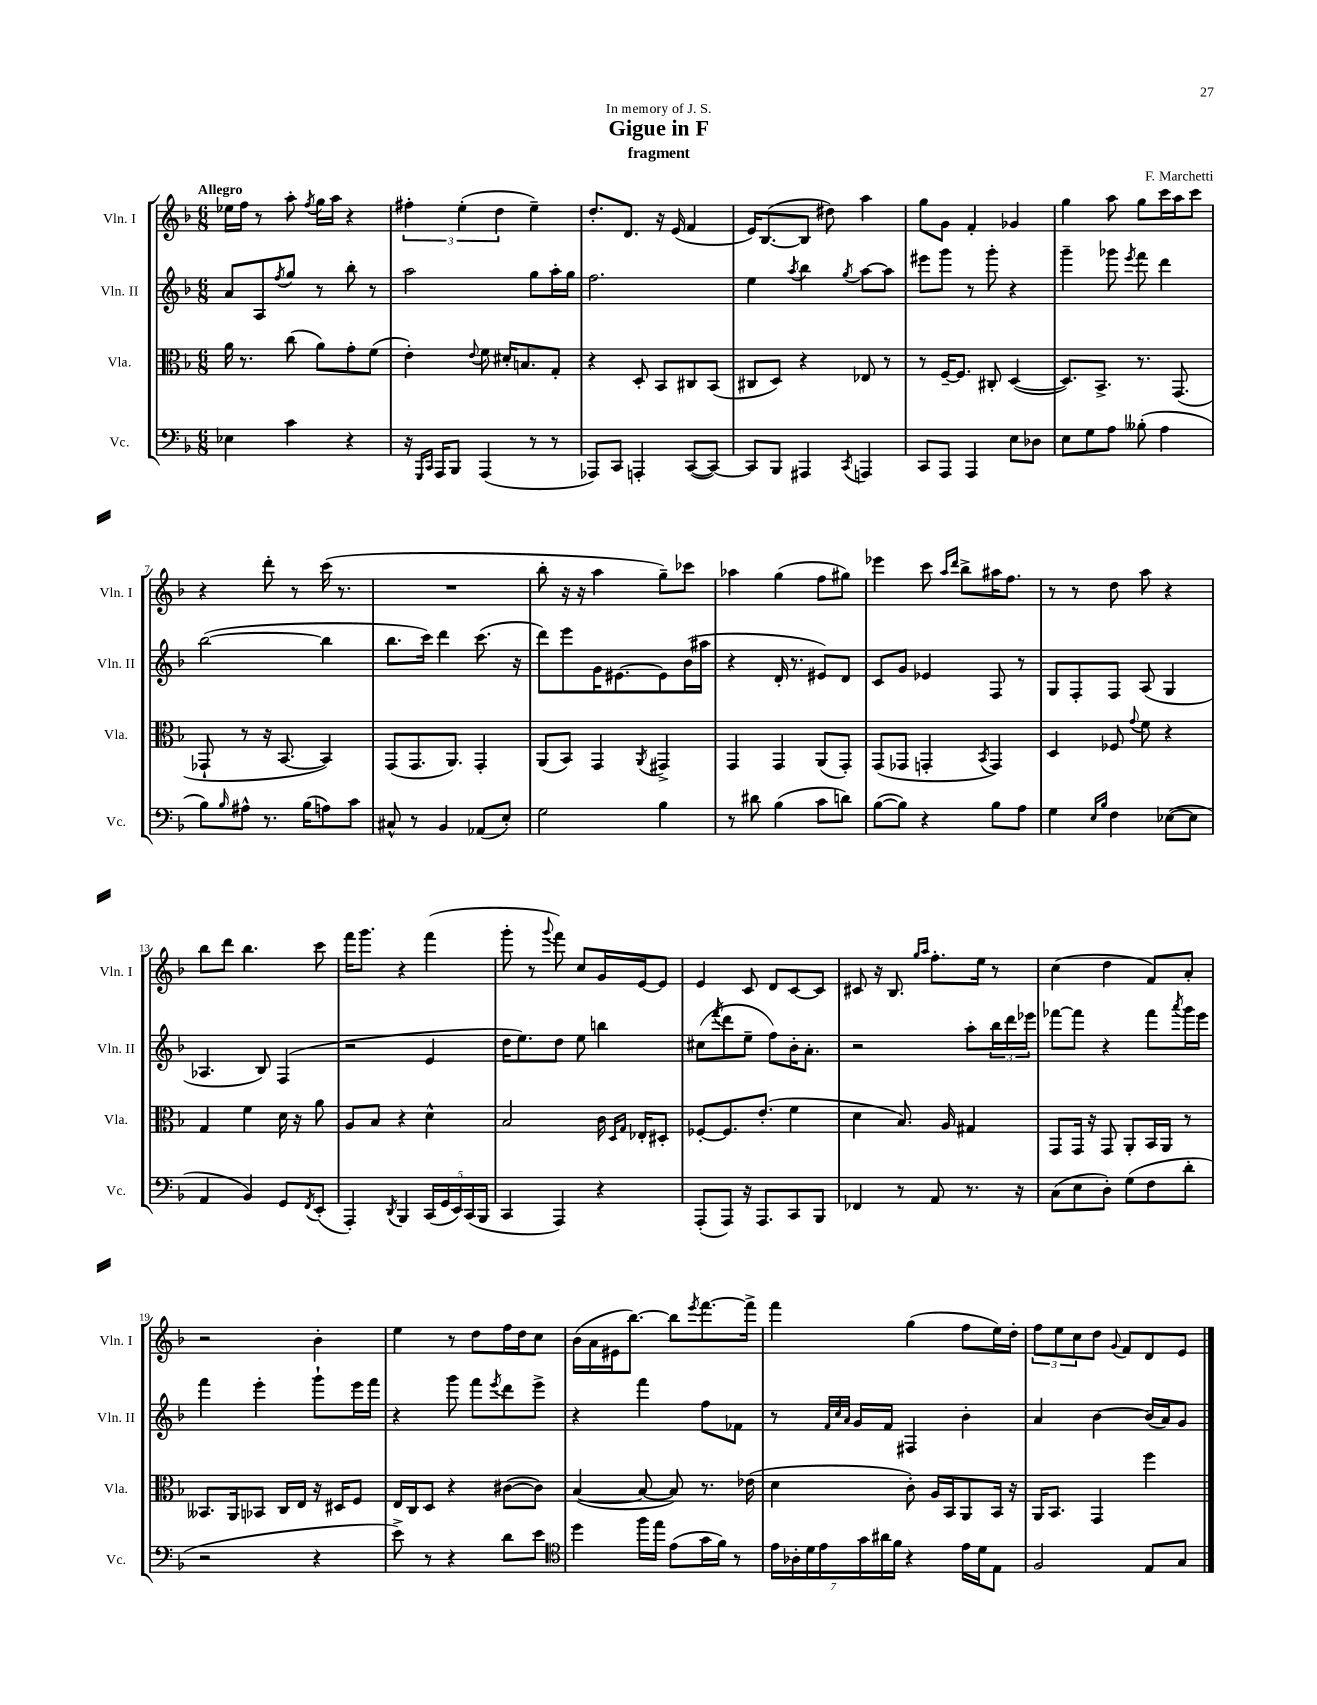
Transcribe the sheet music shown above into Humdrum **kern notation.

**kern	**kern	**kern	**kern
*staff4	*staff3	*staff2	*staff1
*clefF4	*clefC3	*clefG2	*clefG2
*k[b-]	*k[b-]	*k[b-]	*k[b-]
*M6/8	*M6/8	*M6/8	*M6/8
4E-	16a	8a	16ee-
.	8.r	.	16ff
.	.	8A	8r
.	.	8qff	.
4c	(8cc	8gg	8aa'
.	.	.	8qff
.	8a)	8r	16gg
.	.	.	16aa
4r	8g'	8bb-'	4r
.	(8f	8r	.
=	=	=	=
16r	4e')	2aa	6ff#'
16qqGGG	.	.	.
16qqCC	.	.	.
16AAA	.	.	.
8BBB-	.	.	.
.	.	.	(6ee'
.	8qqe	.	.
(4AAA	8f	.	.
.	.	.	6dd
.	16d#'	.	.
.	8.B	.	.
8r	.	8gg	4ee~)
8r	8G'	16aa'	.
.	.	16gg	.
=	=	=	=
8AAA-)	4r	2.ff	8.dd'
8CC	.	.	.
.	.	.	8.d
4AAA'	8D'	.	.
.	8BB-	.	16r
.	.	.	(16e
([8CC	8C#	.	4f
8CC_)	(8BB-	.	.
=	=	=	=
8CC]	8C#	4ee	16e)
.	.	.	([8.B-
8BBB-	8D)	.	.
.	.	8qaa	.
4AAA#	4r	4bb-	8B-]
.	.	.	8dd#)
8qCC	.	8qgg	.
4AAA	8E-	[8aa	4aa
.	8r	8aa]	.
=	=	=	=
8CC	8r	8eee#	8gg
8AAA	[16F~	8ggg	8g
.	8.F]	.	.
4AAA	.	8r	4f'
.	8C#'	8ggg'	.
8E	([4D	4r	4g-
8D-	.	.	.
=	=	=	=
8E	8.D])	4ggg~	4gg
8G	.	.	.
.	8.BB-^	.	.
8A	.	8ggg-	8aa
.	.	8qeee	.
(8B--'	8.r	8fff	8gg
4A	.	4ddd	16ccc
.	(8.GG	.	16aa
.	.	.	8ccc
=	=	=	=
8B-)	8GG-`	([2bb-	4r
16qqB-	.	.	.
8A#^^	8r	.	.
8.r	16r	.	8ddd'
.	[8.BB-	.	.
.	.	.	8r
(16B-	.	.	.
8A)	4BB-])	4bb-]	(16ccc
.	.	.	8.r
8c	.	.	.
=	=	=	=
8C#^^	(8GG	8.bb-	2.r
8r	8.GG	.	.
.	.	16ccc)	.
4BB-	.	4ddd	.
.	8.AA)	.	.
(8AA-	4GG'	(8.ccc	.
8E')	.	.	.
.	.	16r	.
=	=	=	=
2G	(8AA	8ddd)	8bb-'
.	8BB-)	8eee	16r
.	.	.	16r
.	4GG	16g	4aa
.	.	[8.e#	.
.	8qAA	.	.
4B-	4GG#^	8e#]	8gg~)
.	.	(16b-	8ccc-
.	.	16aa#	.
=	=	=	=
8r	4GG	4r	4aa-
8d#	.	.	.
(4B-	4GG	16d'	(4gg
.	.	8.r	.
8c	(8AA	8e#)	8ff
8d)	8GG')	8d	8gg#)
=	=	=	=
([8B-	(8GG	8c	4eee-
8B-])	8GG-	8g	.
4r	4GG'	4e-	8ccc
.	.	.	16qqaa
.	.	.	16qqddd
.	.	.	8bb-^
.	8qBB-	.	.
8B-	4GG)	8F	16aa#
.	.	.	8.ff
8A	.	8r	.
=	=	=	=
4G	4D	8G	8r
.	.	8F'	8r
16qqE	.	.	.
16qqB-	.	.	.
4F	8F-	8F	8dd
.	8qqg	.	.
.	8f	(8A	8aa
([8E-	4r	4G	4r
8E-]	.	.	.
=	=	=	=
4AA	4G	4.A-	8bb-
.	.	.	8ddd
4BB-)	4f	.	4.bb-
.	.	8B-)	.
8GG	16d	(4F	.
.	16r	.	.
8qFF	.	.	.
(8EE'	8a	.	8ccc
=	=	=	=
4AAA')	8A	2r	16fff
.	.	.	8.ggg
.	8B-	.	.
8qDD	.	.	.
4BBB-	4r	.	4r
(20CC	4d^^	4e	(4fff
20GG	.	.	.
20EE)	.	.	.
(20CC	.	.	.
20BBB-	.	.	.
=	=	=	=
4CC	2B-	16dd	8ggg'
.	.	8.ee)	.
.	.	.	8r
.	.	.	8qqggg
4AAA)	.	8dd	8fff)
.	.	8ee	8cc
4r	16c	4bb	16g
.	16qqD	.	.
.	16qqG	.	.
.	16E-'	.	[16e
.	8D#'	.	8e]
=	=	=	=
(8AAA'	[8F-'	(8cc#	4e
.	.	8qfff	.
8AAA)	8.F-]	8ddd	.
16r	.	8ee~	8c
8.AAA	(8.e'	.	.
.	.	8ff)	8d
8CC	4f	16b-'	[8c
.	.	8.a'	.
8BBB-	.	.	8c]
=	=	=	=
4FF-	4d	2r	8c#
.	.	.	16r
.	.	.	8.B-
8r	8.B-)	.	.
.	.	.	16qqgg
.	.	.	16qqaa
8AA	.	.	8.ff'
.	16A	.	.
8.r	4G#	8aa'	.
.	.	.	16ee
.	.	24bb-	8r
.	.	24ddd	.
16r	.	.	.
.	.	24eee-	.
=	=	=	=
(8C	8GG	[8fff-	(4cc
8E	16GG	8fff-]	.
.	16r	.	.
8D')	8GG	4r	4dd
(8G	8AA'	.	.
8F	16BB-	8fff-	8f)
.	16AA	.	.
.	.	8qaaa	.
8d'	8r	16ggg	8a'
.	.	16eee	.
=	=	=	=
2r	8.BB--	4fff	2r
.	16AA	.	.
.	8BB-	4eee'	.
.	16C	.	.
.	16E	.	.
4r	16r	8ggg`	4b-'
.	16D#	.	.
.	8F	16eee	.
.	.	16fff	.
=	=	=	=
8e^)	16E	4r	4ee
.	16C	.	.
8r	8D	.	.
4r	4r	8ggg	8r
.	.	8fff	8dd
.	.	8qeee	.
8d	([8c#	8ddd	16ff
.	.	.	16dd
8e	8c#])	8eee^	8cc
=	=	=	=
*clefC4	*	*	*
4dd	([4B-	4r	(16b-
.	.	.	16a
.	.	.	16e#
.	.	.	[8.bb-)
16ff	8B-_	4fff	.
16ee	.	.	.
(8e	8B-])	.	8bb-]
.	.	.	8qeee
16g	8.r	8ff	[8.fff
16f)	.	.	.
8r	.	8f-	.
.	(16e-	.	16fff^]
=	=	=	=
28e	4d	8r	4fff
28A-'	.	.	.
28d	.	.	.
28e	.	.	.
.	.	32qqf	.
.	.	32qqcc	.
.	.	32qqa	.
.	.	16g	.
28g	.	.	.
28a#	.	.	.
.	.	16f	.
28f	.	.	.
4r	8c')	4F#	(4gg
.	16A	.	.
.	16BB-	.	.
16e	8AA	4b-'	8ff
16d	.	.	.
8E	16BB-	.	16ee)
.	16r	.	16dd'
=	=	=	=
2F	16AA	4a	12ff
.	8.BB-	.	.
.	.	.	12ee
.	.	.	12cc
.	4GG	[4b-	8dd
.	.	.	8qqg
.	.	.	8f
8E	4ff	(16b-]	8d
.	.	16a)	.
8G	.	8g	8e
==	==	==	==
*-	*-	*-	*-
